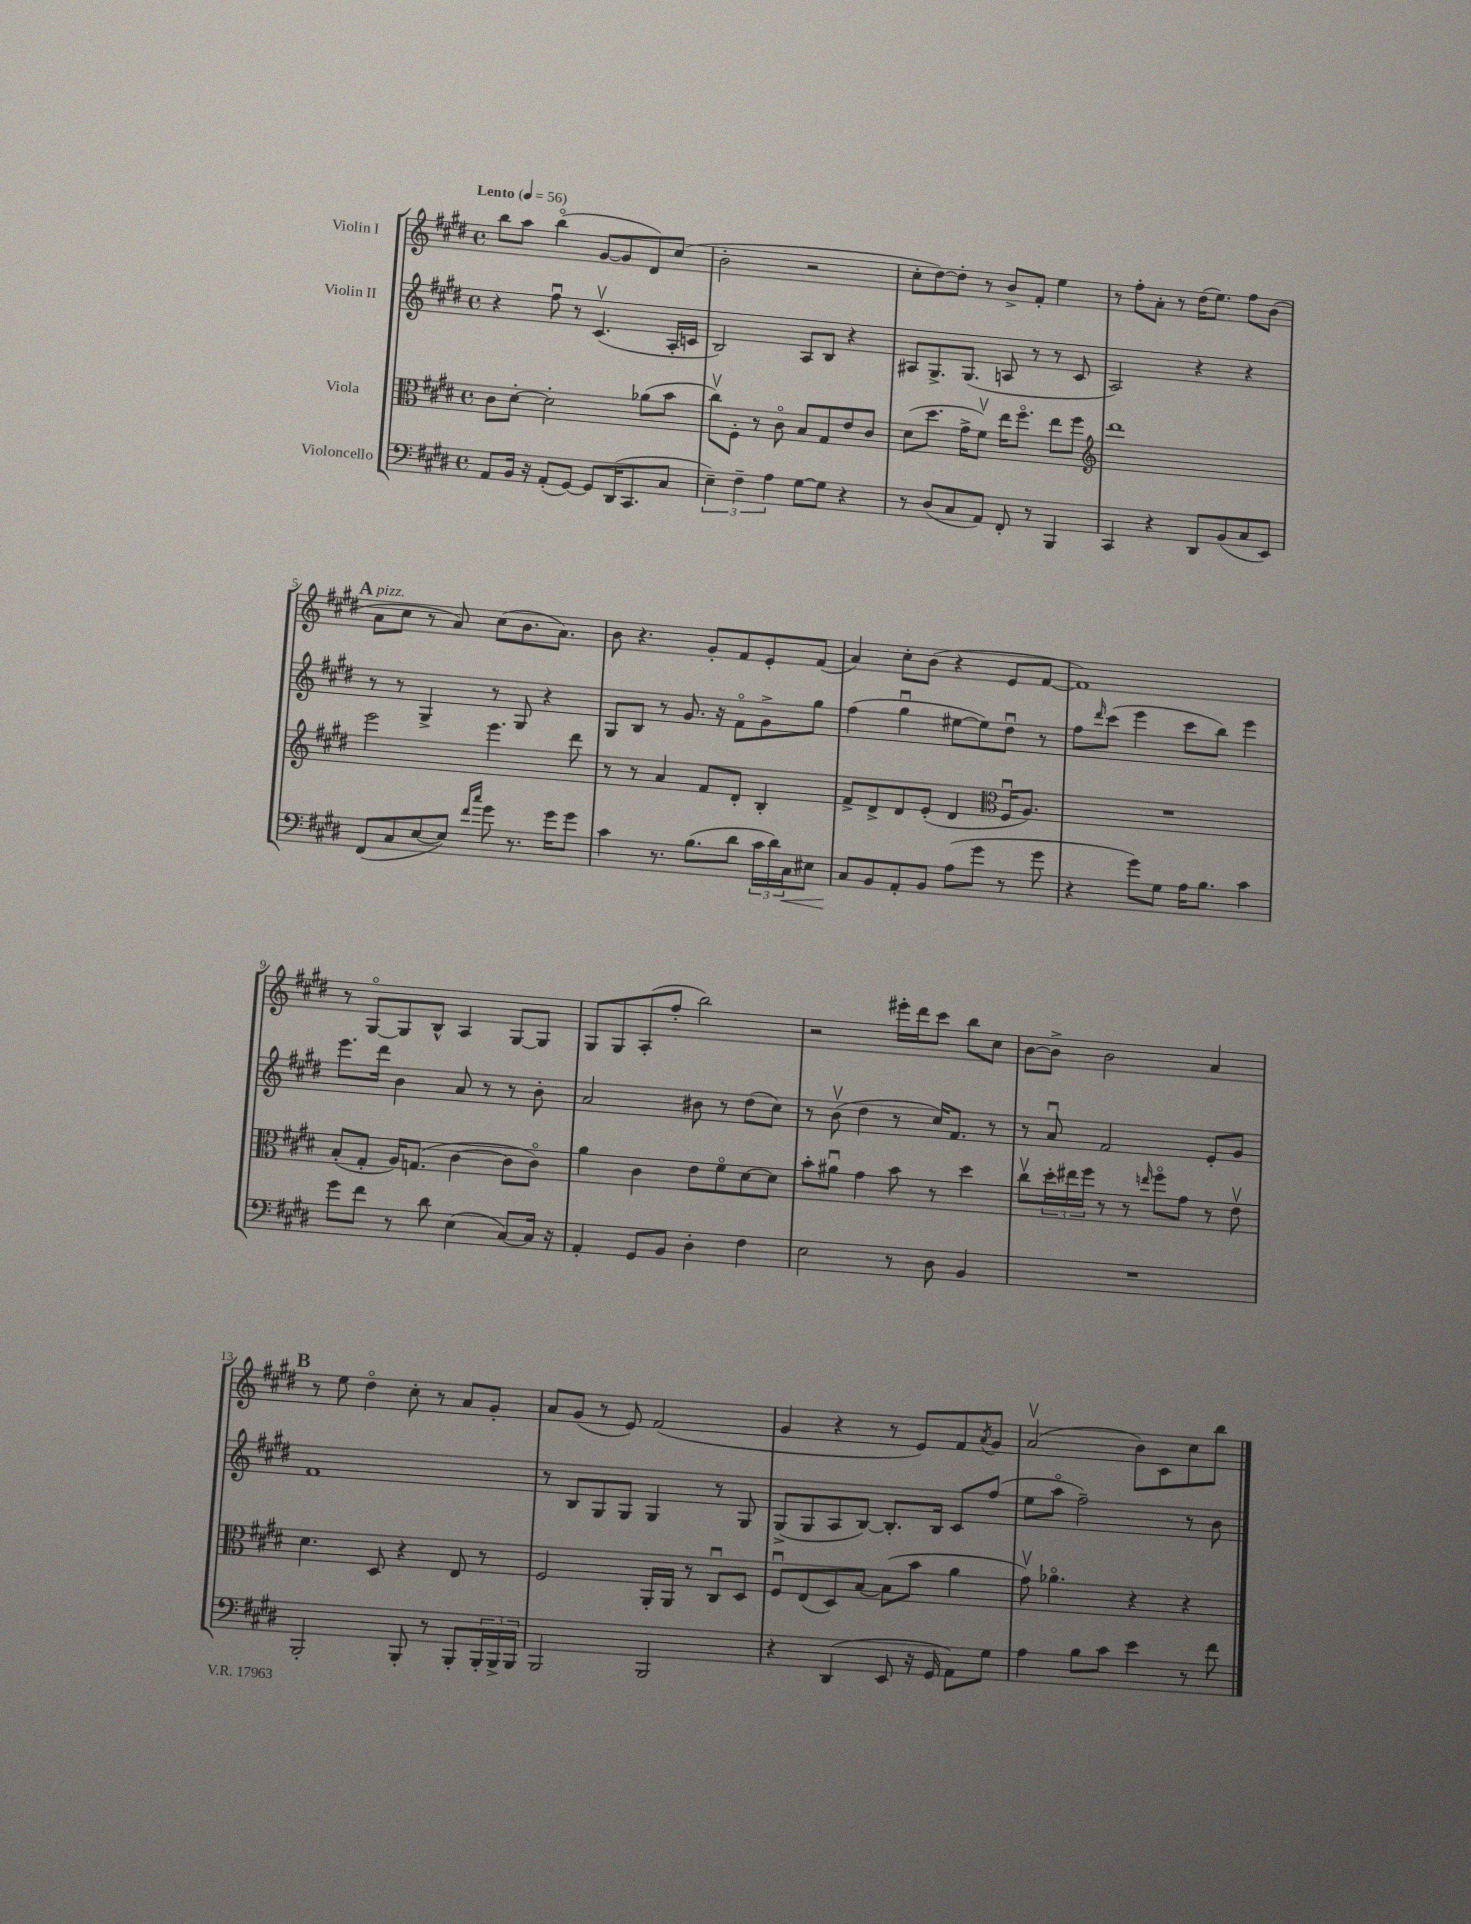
<<
\new StaffGroup <<
\new Staff = "s0" \with { instrumentName = "Violin I" } {
    \clef treble \key e \major \defaultTimeSignature \time 4/4 \tempo "Lento" 4 = 56
    b''8 a''8 b''4\flageolet( gis'8~ gis'8 dis'8) cis''8( |
    b'2-. r2 |
    cis''8-. dis''8~) dis''8-. r8 b'8-> fis'8-. e''4 |
    r8 fis''8-. a'8-. r8 dis''16( e''8.) fis''8 b'8( |
    \mark \markup { \bold "A" } a'8^\markup { \italic "pizz." } cis''8 r8 a'8) cis''8( b'8. a'8.) |
    b'8 r4. gis'8-. fis'8 e'8-. fis'8( |
    a'4) cis''8-. b'8( r4 e'8 fis'8~ |
    fis'1) |
    r8 gis8~\flageolet gis8 b8-^ a4 gis8~ gis8 |
    gis8 gis8 a8-.( fis''8-. b''2) |
    r2 eis'''16-. dis'''16 cis'''8 b''8 cis''8 |
    b'8~ b'8-> b'2 a'4 |
    \mark \markup { \bold "B" } r8 e''8 dis''4\flageolet cis''8-. r8 a'8 gis'8-. |
    a'8 gis'8( r8 e'8) fis'2( |
    gis'4 r4 r8 e'8) fis'8 \acciaccatura { a'8 } gis'8 |
    a'2\upbow( b'8) cis'8 cis''8 b''8 \bar "|." |
}
\new Staff = "s1" \with { instrumentName = "Violin II" } {
    \clef treble \key e \major \defaultTimeSignature \time 4/4
    r4 fis''8\downbow r8 cis'4.\upbow( a16-. c'16 |
    b2) a8 b8 r4 |
    ais8 gis8.-> gis8.( a8 r8 r8 cis'8 |
    a2) r4 r4 |
    \mark \markup { \bold "A" } r8 r8 gis4-> r8 gis8 r4 |
    gis8 b8 r8 gis'8. r16 fis'8\flageolet gis'8-> gis''8 |
    fis''4( gis''4\downbow eis''8~ eis''8) dis''8\downbow r8 |
    fis''8 \grace { dis'''16 } cis'''8( e'''4 cis'''8 b''8) e'''4 |
    e'''8. dis'''16 b'4 a'8 r8 r8 b'8-. |
    a'2 bis'8 r8 dis''8( cis''8) |
    r8 b'8\upbow( dis''4 r8 cis''16) fis'8. r8 |
    r8 a'8\downbow fis'2 e'8-. gis'8 |
    \mark \markup { \bold "B" } fis'1 |
    r8 b8 gis8 gis8 gis4 r8 gis8 |
    gis8->( gis8 a8 b8~) b8.-. b16 cis'8 fis''8( |
    e''8 a''8\flageolet fis''2--) r8 b'8 \bar "|." |
}
\new Staff = "s2" \with { instrumentName = "Viola" } {
    \clef alto \key e \major \defaultTimeSignature \time 4/4
    cis'8 dis'8~-. dis'2-. aes'8( b'8 |
    cis''8\upbow) fis8-. r8 cis'8\flageolet b8 gis8 e'8 cis'8 |
    dis'8( dis''8. gis'16-> fis'8\upbow) e''16 fis''8.\flageolet e''8 fis''8 |
    \clef treble dis'''1 |
    \mark \markup { \bold "A" } e'''2 e'''4. dis'''8 |
    r8 r8 a'4 fis'8 dis'8-. b4-. |
    fis'8-> dis'8-> dis'8 e'8-.( dis'4 \clef alto fis16\downbow a8.) |
    R1 |
    b8-.( gis8-. a16) g8.( cis'4~ cis'8 cis'8\flageolet) |
    a'4 cis'4 e'8 fis'8\flageolet dis'8~ dis'8 |
    b'8-. ais'8\downbow gis'4 b'8 r8 dis''4 |
    cis''8\upbow \tuplet 3/2 { dis''16-. eis''16 fis''16 } r8 r8 \grace { e''16 } fis''8\flageolet gis'8 r8 e'8\upbow |
    \mark \markup { \bold "B" } dis'4. dis8 r4 e8 r8 |
    fis2 a,16-. a,16 r8 cis8\downbow dis8 |
    fis8\downbow e8( dis8) b8~ b8( b'8 a'4 |
    gis'8\upbow) aes'4.\flageolet r4 r4 \bar "|." |
}
\new Staff = "s3" \with { instrumentName = "Violoncello" } {
    \clef bass \key e \major \defaultTimeSignature \time 4/4
    a,8 b,16 r16 a,8-.( gis,8~) gis,8 dis,16( cis,8. cis8 |
    \tuplet 3/2 { e4--) fis4-- a4 } gis8~ gis8 r4 |
    r8 dis8( cis8 a,8) fis,8-. r8 b,,4 |
    cis,4 r4 dis,8 b,8( cis8 e,8) |
    \mark \markup { \bold "A" } fis,8( cis8 e8~ e8) \grace { fis'16 cis''16 } gis'8 r8. gis'16 gis'8 |
    cis'4 r8. b8.( dis'8 \tuplet 3/2 { cis'16 dis'16) cis16\< } eis8 |
    cis8\! b,8 a,8-. b,8 a8( gis'8 r8 gis'8 |
    r4 gis'8) gis8 a16 b8. cis'4 |
    gis'8 fis'8 r8 dis'8 e4( cis8~) cis16 r16 |
    a,4-. gis,8 b,8 dis4-. fis4 |
    e2 r8 dis8 b,4 |
    R1 |
    \mark \markup { \bold "B" } b,,2-. b,,8-. r8 b,,8-. \tuplet 3/2 { b,,16-. b,,16-> b,,16 } |
    b,,2 b,,2 |
    r4 dis,4( e,8 r16 gis,16 a,8) gis8 |
    a4 b8 cis'8 e'4 r8 fis'8 \bar "|." |
}
>>
>>
